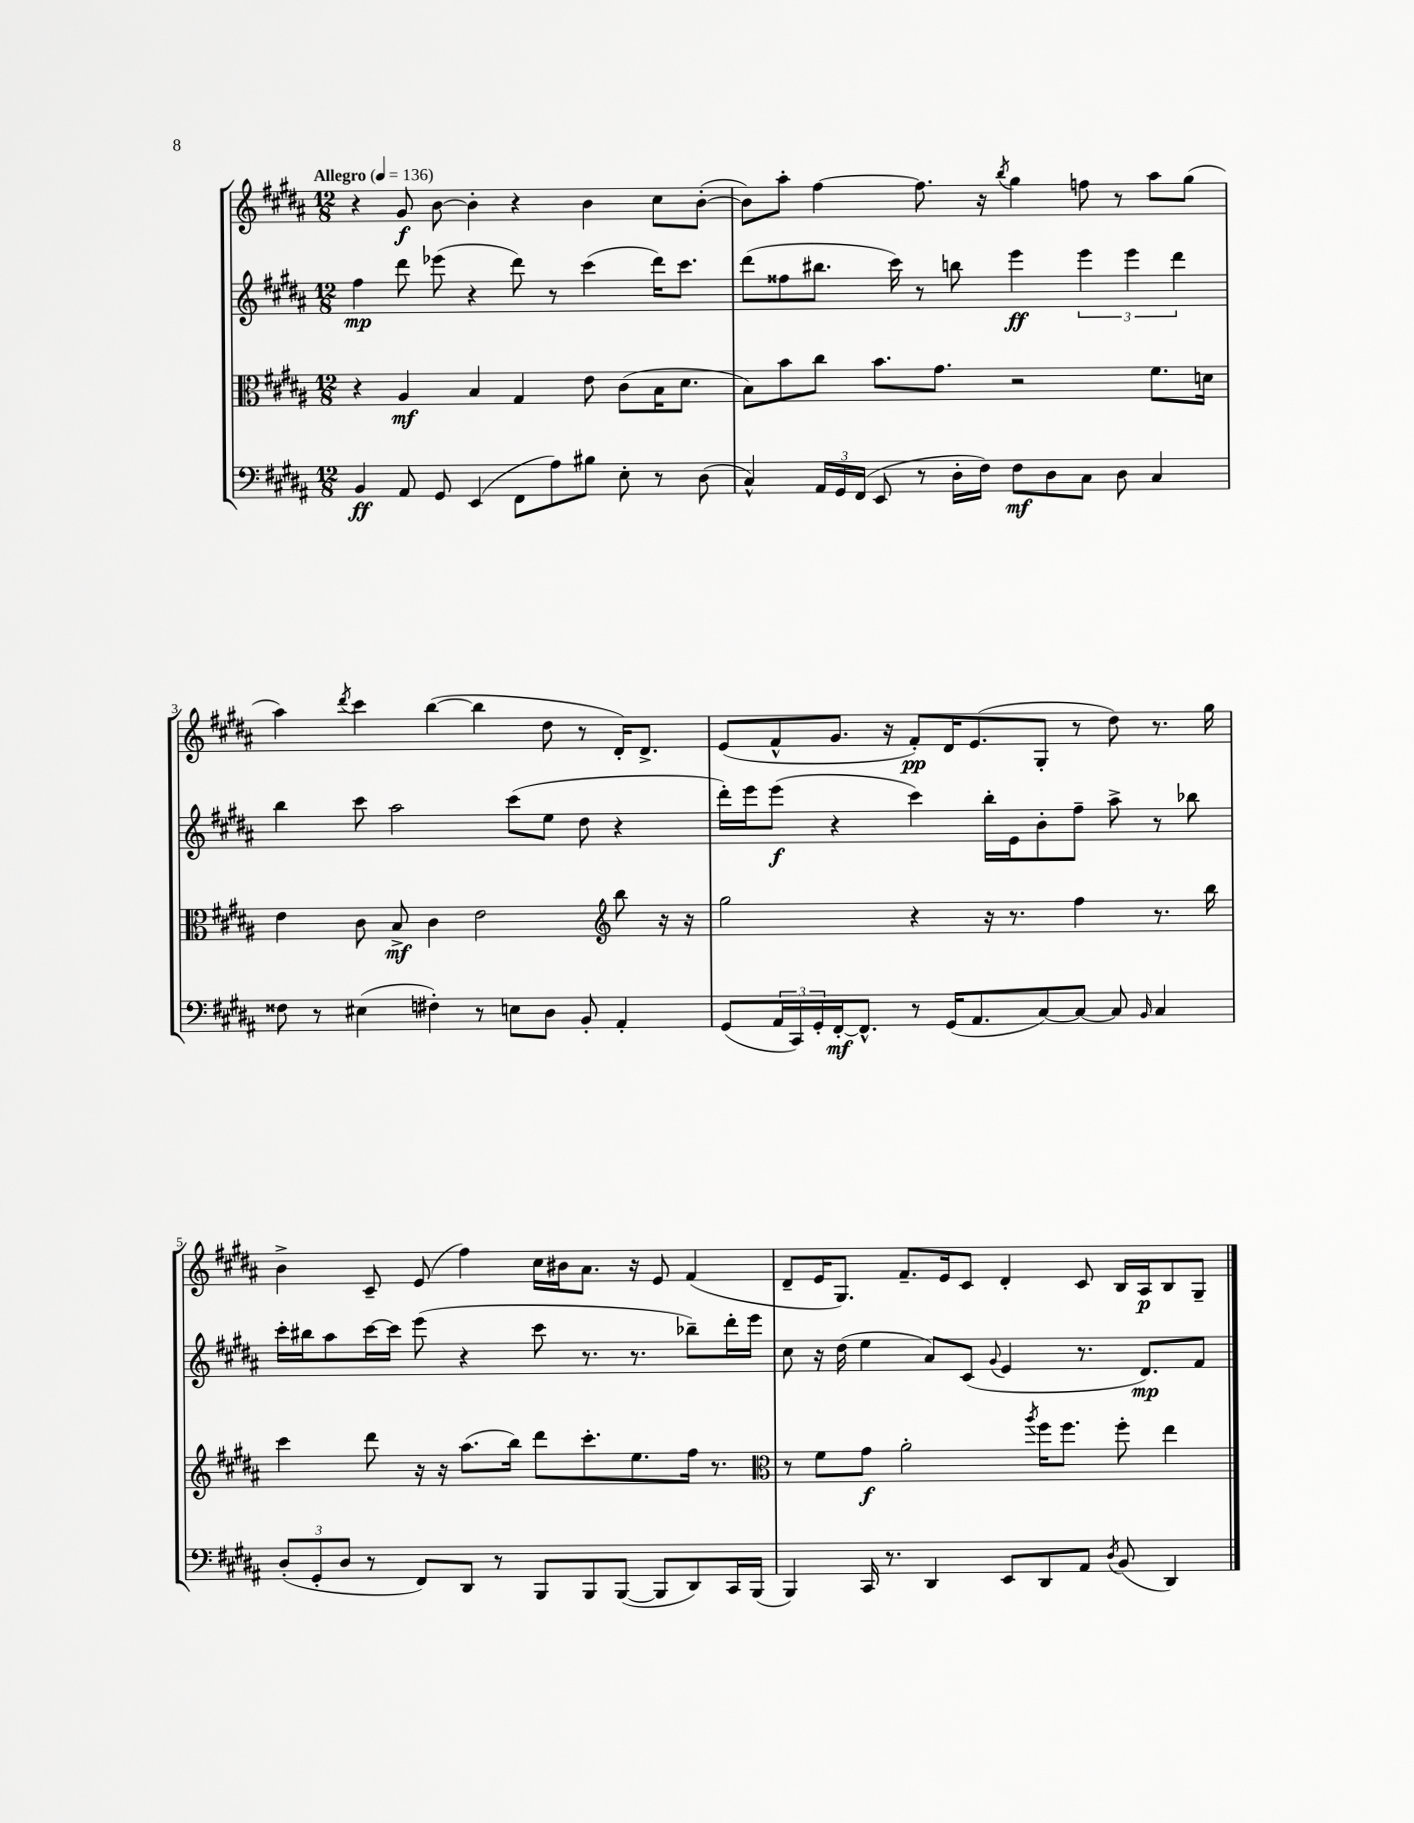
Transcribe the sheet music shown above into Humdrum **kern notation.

**kern	**kern	**kern	**kern
*staff4	*staff3	*staff2	*staff1
*clefF4	*clefC3	*clefG2	*clefG2
*k[f#c#g#d#a#]	*k[f#c#g#d#a#]	*k[f#c#g#d#a#]	*k[f#c#g#d#a#]
*M12/8	*M12/8	*M12/8	*M12/8
*MM136	*MM136	*MM136	*MM136
4BB	4r	4ff#	4r
8AA#	4A#	8ddd#	8g#
8GG#	.	(8eee-	[8b
(4EE	4B	4r	4b']
8FF#	4G#	8ddd#)	4r
8A#)	.	8r	.
8B#	8e	(4ccc#	4b
8E'	(8c#	.	.
8r	16B	16ddd#)	8cc#
.	8.d#	8.ccc#	.
(8D#	.	.	([8b'
=	=	=	=
4C#^^)	8B)	(8ddd#	8b])
.	8b	8ff##	8aa#'
24AA#	8cc#	8.bb#	[4ff#
24GG#	.	.	.
(24FF#	.	.	.
8EE	8.b	.	.
.	.	16ccc#)	.
8r	.	8r	8.ff#]
.	8.g#	.	.
16D#'	.	8bb	.
16F#)	.	.	16r
.	.	.	8qbb
8F#	2r	4eee	4gg#
8D#	.	.	.
8C#	.	6eee	8ff
8D#	.	.	8r
.	.	6eee	.
4C#	8.f#	.	8aa#
.	.	6ddd#	.
.	.	.	(8gg#
.	16d	.	.
=	=	=	=
8F##	4e	4bb	4aa#)
8r	.	.	.
.	.	.	8qddd#
(4E#	8c#	8ccc#	4ccc#
.	8B^	2aa#	.
4F#')	4c#	.	([4bb
8r	2e	.	4bb]
8E	.	(8ccc#	.
8D#	.	8ee	8dd#
8BB'	.	8dd#	8r
*	*clefG2	*	*
4AA#'	8bb	4r	16d#')
.	.	.	8.d#^
.	16r	.	.
.	16r	.	.
=	=	=	=
(8GG#	2gg#	16ddd#')	(8e
.	.	16eee	.
24AA#	.	(8eee	8f#^^
24CC#)	.	.	.
24GG#'	.	.	.
[16FF#'	.	4r	8.g#
8.FF#^^]	.	.	.
.	.	.	16r
8r	4r	4ccc#)	8f#')
(16GG#	.	.	16d#
8.AA#	.	.	(8.e
.	16r	16bb'	.
.	8.r	16e	.
[8C#)	.	8b'	8G#'
8C#_	4ff#	8ff#~	8r
8C#]	.	8aa#^	8dd#)
16qqBB	.	.	.
4C#	8.r	8r	8.r
.	.	8bb-	.
.	16bb	.	16gg#
=	=	=	=
(12D#'	4ccc#	16ccc#'	4b^
.	.	16bb#	.
12GG#'	.	.	.
.	.	8aa#	.
12D#	.	.	.
8r	8ddd#	[16ccc#	8c#~
.	.	16ccc#]	.
8FF#)	16r	(8eee	(8e
.	16r	.	.
8DD#	(8.aa#	4r	4ff#)
8r	.	.	.
.	16bb)	.	.
8BBB	8ddd#	8ccc#	16cc#
.	.	.	16b#
8BBB	8.ccc#'	8.r	8.a#
([8BBB	.	.	.
.	8.ee	8.r	16r
8BBB]	.	.	8e
8DD#)	16ff#	8bb-~)	(4f#
.	8.r	.	.
16CC#	.	16ddd#'	.
(16BBB	.	16eee	.
=	=	=	=
*	*clefC3	*	*
4BBB)	8r	8cc#	8d#~
.	8f#	16r	16e
.	.	(16dd#	8.G#)
16CC#	8g#	4ee	.
8.r	.	.	.
.	2a#'	.	8.f#~
4DD#	.	8a#)	.
.	.	.	16e
.	.	(8c#	8c#
.	.	8qqg#	.
8EE	.	4e	4d#'
.	8qaa#	.	.
8DD#	16ff#	.	.
.	8.ff#	.	.
8AA#	.	8.r	8c#
8qD#	.	.	.
(8BB	8ff#'	.	16B
.	.	8.d#)	16A#
4DD#)	4ee	.	8B
.	.	8f#	8G#~
==	==	==	==
*-	*-	*-	*-
